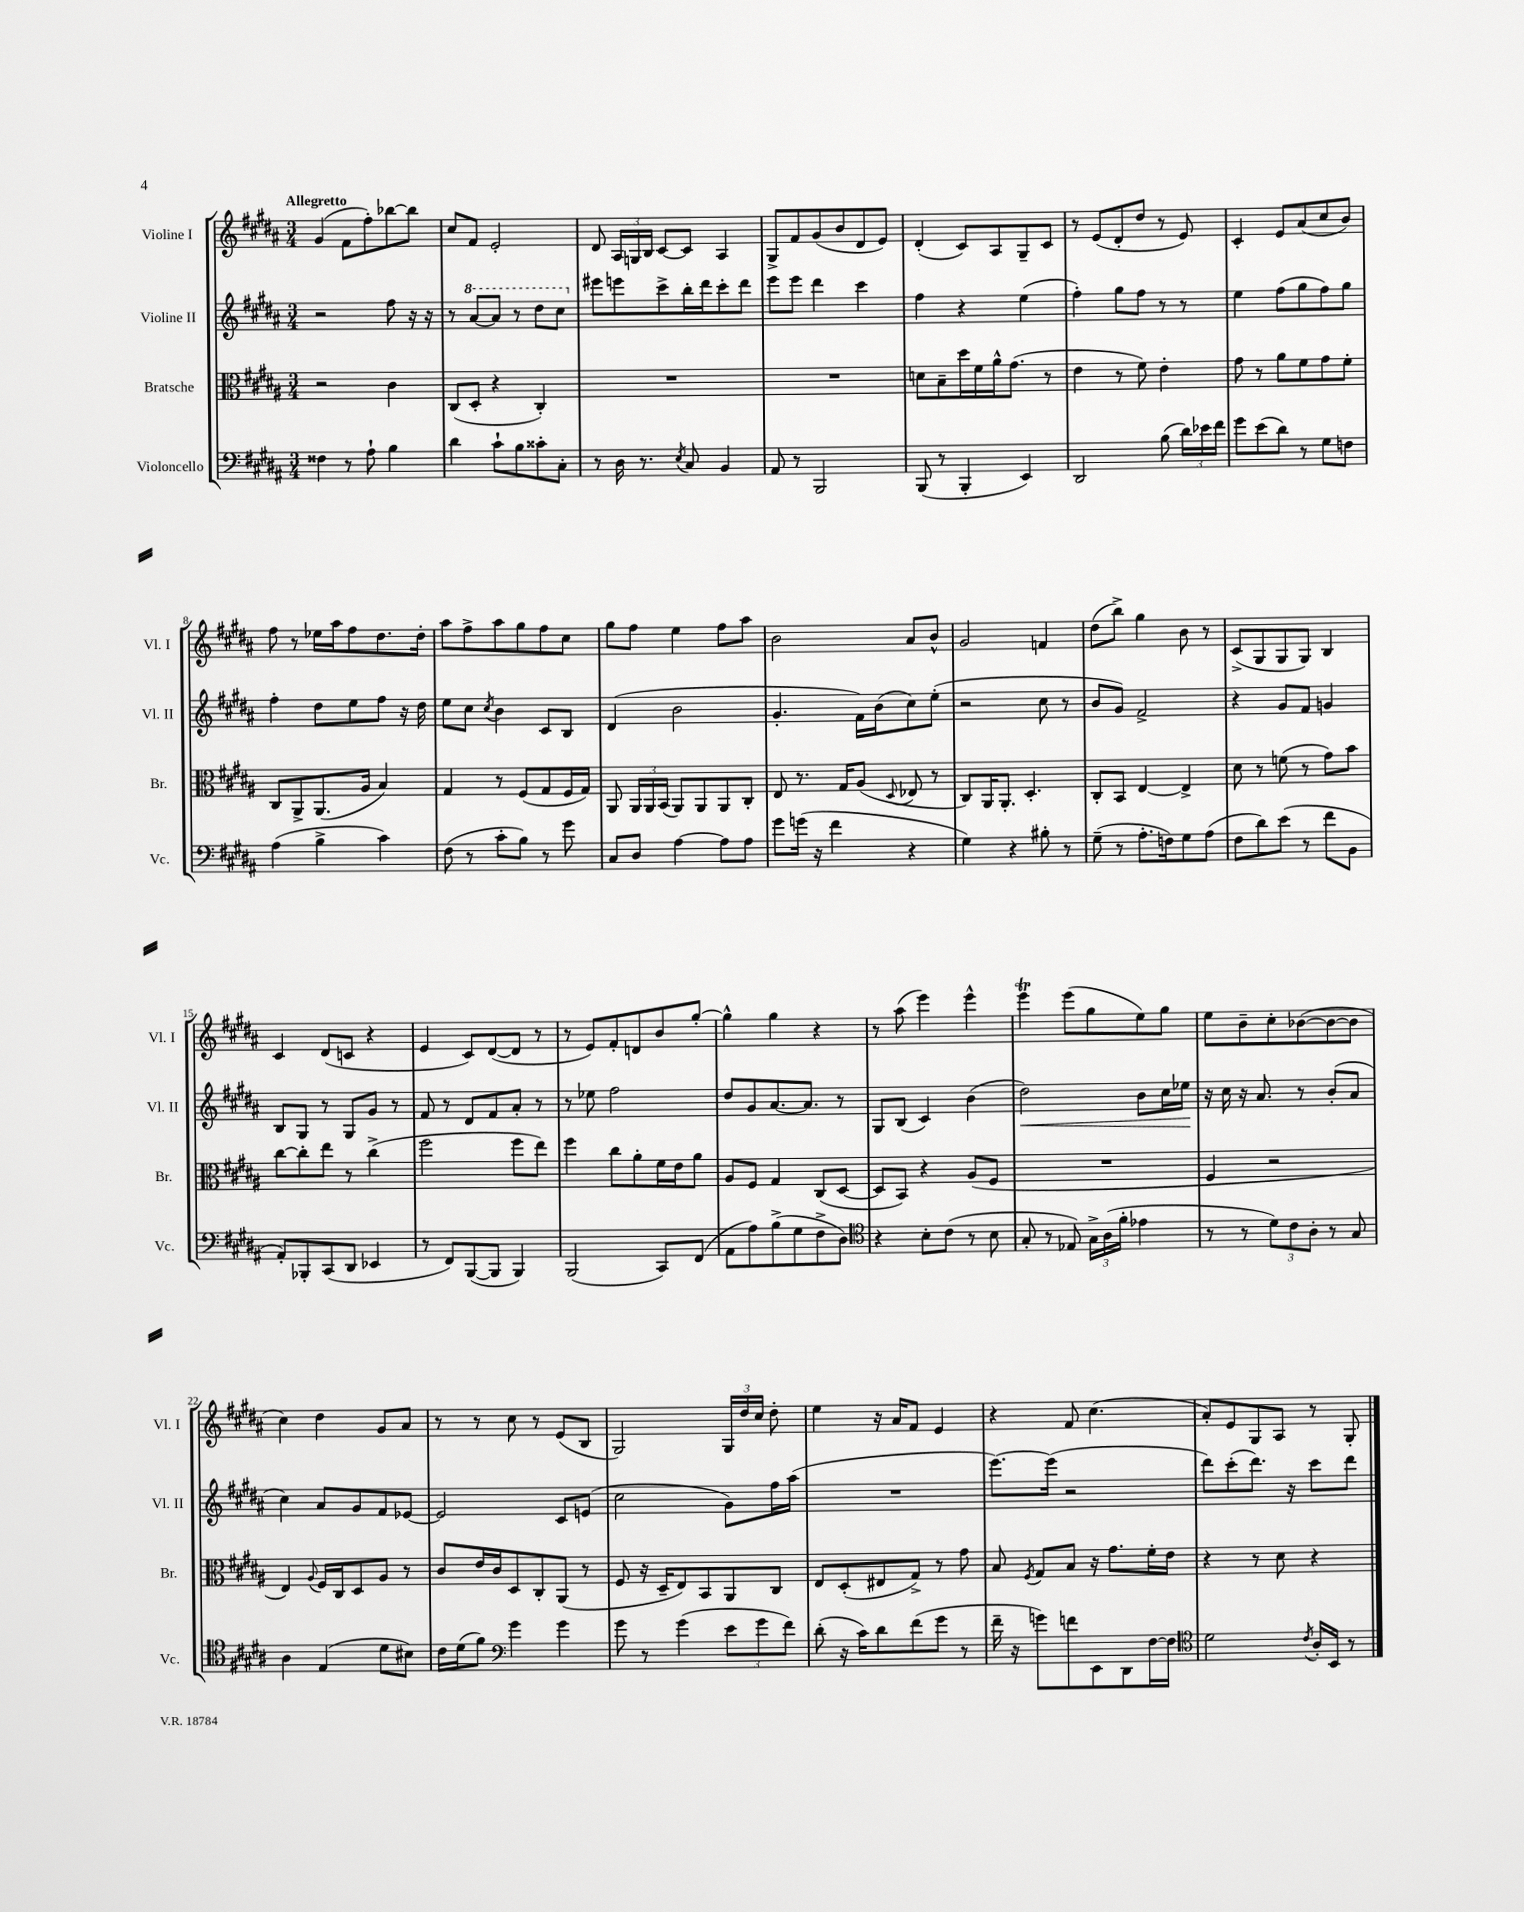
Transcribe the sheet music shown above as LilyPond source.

<<
\new StaffGroup <<
\new Staff = "s0" \with { instrumentName = "Violine I" shortInstrumentName = "Vl. I" } {
    \clef treble \key b \major \numericTimeSignature \time 3/4 \tempo "Allegretto"
    \autoBeamOff gis'4( fis'8[ fis''8-.) bes''8~ bes''8] |
    cis''8[ fis'8] e'2-. |
    dis'8 \tuplet 3/2 { ais16[ g16 b16] } cis'8[~ cis'8] ais4 |
    gis8[-> fis'8 gis'8( b'8 dis'8 e'8]) |
    dis'4-.( cis'8[) ais8 gis8-- cis'8] |
    r8 e'8[( dis'8-. dis''8] r8 e'8) |
    cis'4-. e'8[ ais'8( cis''8 b'8]) |
    fis''8 r8 ees''16[ ais''16 fis''8 dis''8. dis''16]-. |
    ais''8[ fis''8-> ais''8 gis''8 fis''8 cis''8] |
    gis''8[ fis''8] e''4 fis''8[ ais''8] |
    b'2 ais'8[ b'8]-^ |
    gis'2 f'4 |
    dis''8[( b''8]->) gis''4 b'8 r8 |
    cis'8[->( gis8 gis8 gis8]) b4 |
    cis'4 dis'8[( c'8] r4 |
    e'4 cis'8[) dis'8~( dis'8] r8 |
    r8 e'8[) fis'8-. d'8 b'8 gis''8]~-. |
    gis''4-^ gis''4 r4 |
    r8 ais''8( e'''4) e'''4-^ |
    e'''4\trill e'''8[( gis''8 e''8) gis''8] |
    e''8[ b'8-- cis''8-. bes'8~( bes'8~ bes'8] |
    cis''4) dis''4 gis'8[ ais'8] |
    r8 r8 cis''8 r8 e'8[( b8] |
    gis2) \tuplet 3/2 { gis16[ dis''16 cis''16] } dis''8-. |
    e''4 r16 ais'16[ fis'8] e'4 |
    r4 fis'8 cis''4.( |
    ais'8[-.) e'8 gis8 ais8] r8 gis8-. \bar "|." |
}
\new Staff = "s1" \with { instrumentName = "Violine II" shortInstrumentName = "Vl. II" } {
    \clef treble \key b \major \numericTimeSignature \time 3/4
    \autoBeamOff r2 fis''8 r16 r16 |
    r8 \ottava #1 ais''8[~ ais''8] r8 dis'''8[ cis'''8] \ottava #0 |
    eis'''8[ e'''8 cis'''8-> b''16-. dis'''16 cis'''8-. dis'''8] |
    e'''8[ e'''8] dis'''4 cis'''4 |
    fis''4 r4 e''4( |
    fis''4-.) gis''8[ fis''8] r8 r8 |
    e''4 fis''8[( gis''8 fis''8) gis''8] |
    fis''4-. dis''8[ e''8 fis''8] r16 dis''16 |
    e''8[ cis''8] \acciaccatura { cis''8 } b'4 cis'8[ b8] |
    dis'4( b'2 |
    gis'4.-. fis'16[) b'16( cis''8) e''8]-.( |
    r2 cis''8 r8 |
    b'8[ gis'8]) fis'2-> |
    r4 gis'8[ fis'8] g'4 |
    b8[ gis8] r8 gis8[ gis'8] r8 |
    fis'8 r8 dis'8[ fis'8 ais'8]-. r8 |
    r8 ees''8 fis''2 |
    dis''8[ gis'8 ais'8.~ ais'8.] r8 |
    gis8[ b8]( cis'4) b'4( |
    dis''2\<) b'8[ cis''16 ees''16]\! |
    r16 cis''16 r16 ais'8. r8 b'8[-.( ais'8] |
    cis''4) ais'8[ gis'8 fis'8 ees'8]~ |
    ees'2 cis'8[ e'8]( |
    cis''2 gis'8[) fis''16 ais''16]( |
    R2. |
    e'''8.[~) e'''16]( r2 |
    dis'''8[) cis'''8-.( dis'''8.]) r16 cis'''8[ dis'''8] \bar "|." |
}
\new Staff = "s2" \with { instrumentName = "Bratsche" shortInstrumentName = "Br." } {
    \clef alto \key b \major \numericTimeSignature \time 3/4
    \autoBeamOff r2 cis'4 |
    cis8[( dis8]-. r4 cis4-.) |
    R2. |
    R2. |
    d'8[ b8-- dis''16 fis'16 ais'16-^ gis'8.]( r8 |
    e'4 r8 fis'8) e'4-. |
    gis'8 r8 ais'8[ fis'8 gis'8 fis'8]-. |
    cis8[ ais,8-> ais,8.( ais16] b4) |
    gis4 r8 fis8[( gis8 fis16 gis16]) |
    ais,8 \tuplet 3/2 { ais,16[ ais,16 b,16]( } ais,8[) ais,8 ais,8 cis8]-. |
    e8 r8. gis16[ ais8]( \appoggiatura { dis8 } ees8 r8 |
    cis8[) ais,16 ais,8.]-. dis4.-. |
    cis8[-. b,8] e4~ e4-> |
    dis'8 r8 f'8( r8 gis'8[) b'8] |
    cis''8[~ cis''8-. e''8] r8 cis''4->( |
    fis''2 fis''8[ e''8]) |
    fis''4 cis''8[ ais'8-. fis'16 e'16 ais'8] |
    ais8[ fis8] gis4 cis8[( dis8]~ |
    dis8[ b,8]) r4 ais8[( fis8] |
    R2. |
    fis4 r2 |
    e4) \appoggiatura { ais8 } fis16[ cis16 dis8 ais8] r8 |
    cis'8[ e'16 cis'16 dis8 cis8-. ais,8]( r8 |
    fis8 r16 dis16[-- e8) b,8 ais,8 cis8] |
    e8[ dis8-.( eis8 gis8]->) r8 gis'8 |
    b8 \acciaccatura { fis8 } gis8[ b8] r16 gis'8.[ fis'16-. e'16] |
    r4 r8 dis'8 r4 \bar "|." |
}
\new Staff = "s3" \with { instrumentName = "Violoncello" shortInstrumentName = "Vc." } {
    \clef bass \key b \major \numericTimeSignature \time 3/4
    \autoBeamOff fisis4 r8 ais8-! b4 |
    dis'4 cis'8[-! b8 cisis'8-. cis8]-. |
    r8 dis16 r8. \acciaccatura { e8 } cis8 b,4 |
    ais,8 r8 b,,2 |
    b,,8( r8 b,,4-. e,4) |
    dis,2 b8( \tuplet 3/2 { dis'16[) ees'16 fis'16] } |
    gis'8[ e'8( dis'8]) r8 gis8[ f8] |
    ais4( b4-> cis'4) |
    fis8( r8 cis'8[-. b8]) r8 gis'8 |
    cis8[ dis8] ais4~ ais8[ ais8] |
    gis'8[ g'16]( r16 fis'4 r4 |
    gis4) r4 bis8-. r8 |
    gis8--( r8 ais8.[-. f16) gis8 ais8]( |
    fis8[ dis'8) e'8]( r8 fis'8[ b,8] |
    ais,8[-.) bes,,8-. cis,8( dis,8] ees,4 |
    r8 fis,8[) b,,8~( b,,8] b,,4) |
    b,,2( cis,8[) fis,8]( |
    ais,8[ ais8) b8->( gis8 fis8-> dis8]) |
    \clef tenor r4 b8[-. cis'8]( r8 b8 |
    gis8-. r8 ees8) \tuplet 3/2 { gis16[-> ais16( fis'16]-. } ees'4 |
    r8 r8 \tuplet 3/2 { dis'8[) cis'8 ais8]-. } r8 gis8 |
    ais4 e4( dis'8[ bis8]) |
    cis'16[ dis'16( fis'8]) \clef bass gis'4 gis'4 |
    gis'8 r8 gis'4( \tuplet 3/2 { e'8[ gis'8 fis'8]) } |
    dis'8-.( r16 cis'16[) dis'8 fis'8( gis'8] r8 |
    fis'16-- r16 g'8[) f'8 e,8 dis,8 fis16~ fis16] |
    \clef tenor dis'2 \acciaccatura { cis'8 } ais16[-. b,16] r8 \bar "|." |
}
>>
>>
